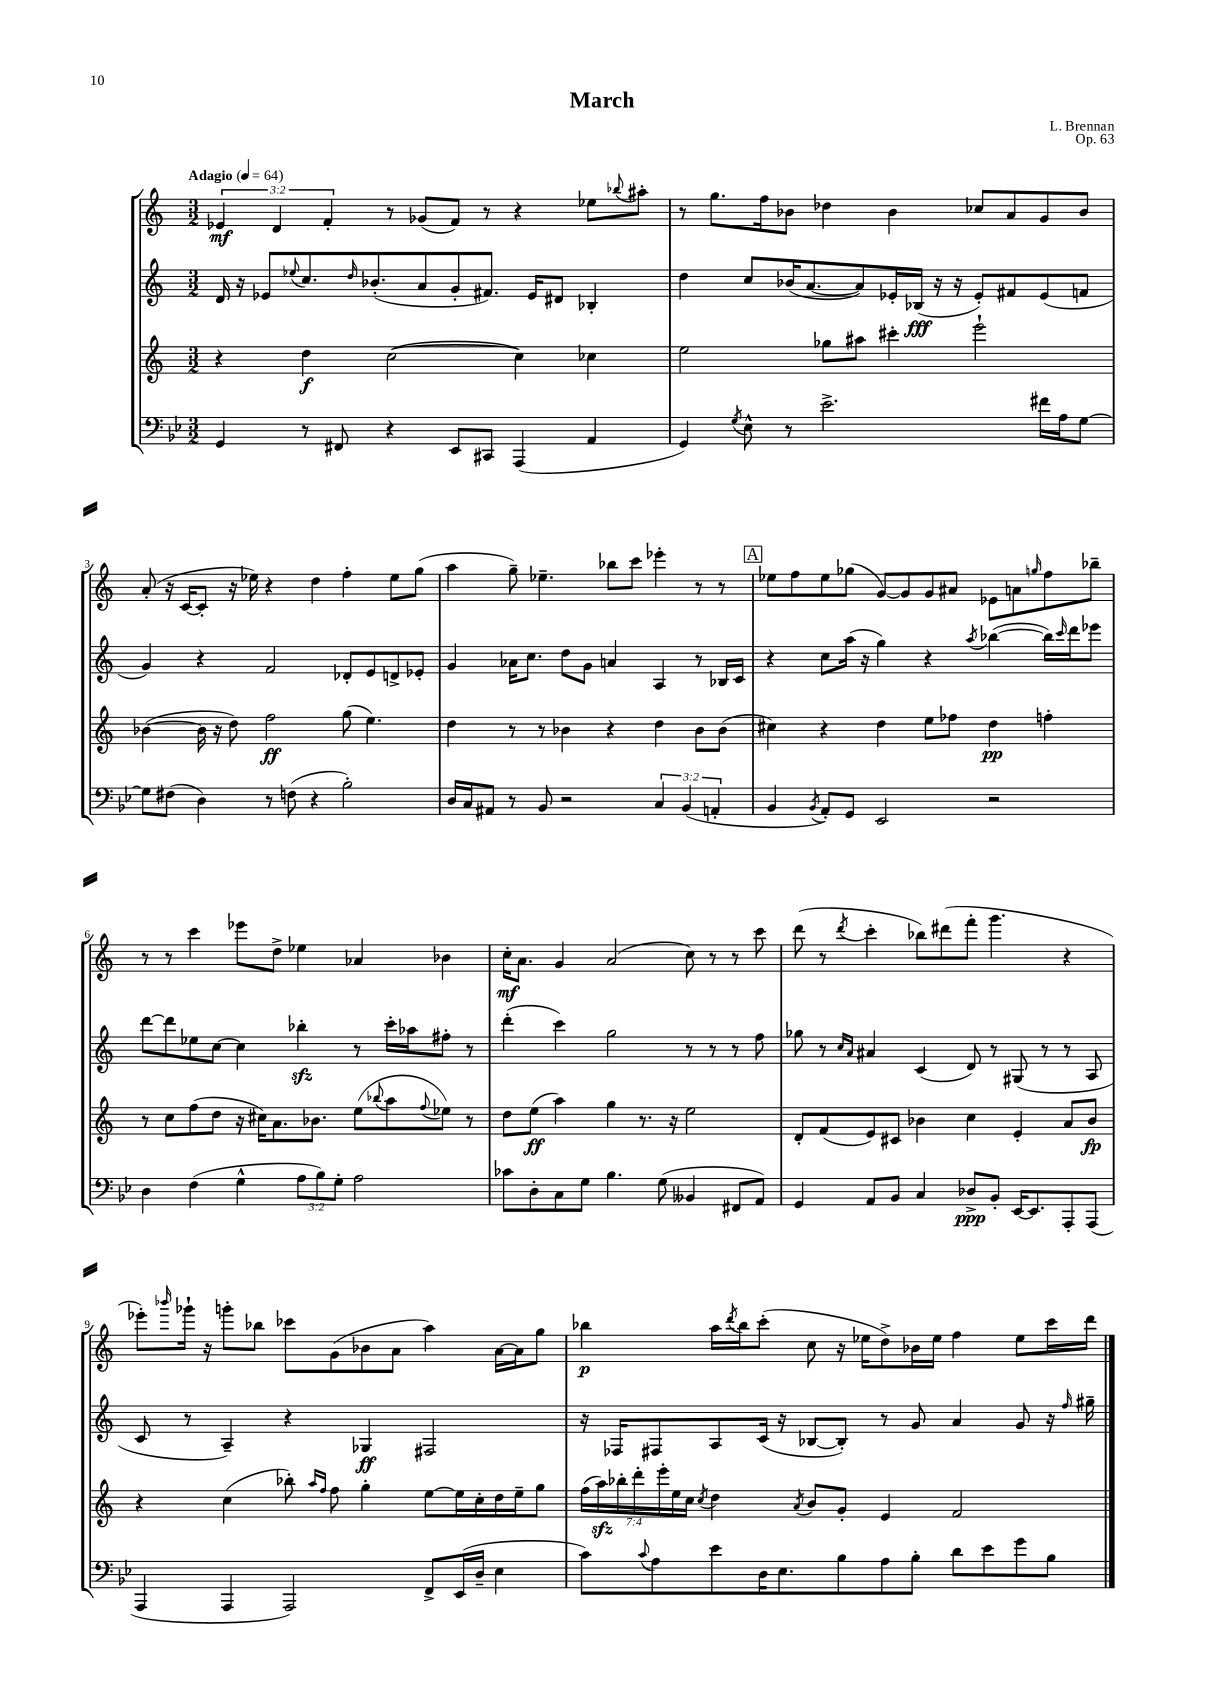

**kern	**kern	**kern	**kern
*staff4	*staff3	*staff2	*staff1
*clefF4	*clefG2	*clefG2	*clefG2
*k[b-e-]	*k[]	*k[]	*k[]
*M3/2	*M3/2	*M3/2	*M3/2
*MM64	*MM64	*MM64	*MM64
4GG/	4r	16d/	6e-/
.	.	16r	.
.	.	8e-/L	.
.	.	.	6d/
.	.	8qqee-/	.
8r	4dd\	8.cc/	.
.	.	.	6f'/
8FF#/	.	.	.
.	.	16qqdd/	.
.	.	(8.b-'/	.
4r	([2cc\	.	8r
.	.	8a/	(8g-/L
8EE-/L	.	8g'/	8f/J)
8CC#/J	.	8.f#/J)	8r
(4AAA/	4cc\])	.	4r
.	.	16e-/LK	.
.	.	8d#/J	.
4AA/	4cc-\	4B-'/	8ee-\L
.	.	.	8qqbb-/
.	.	.	8aa#'\J
=	=	=	=
4GG/)	2ee\	4dd\	8r
.	.	.	8.gg\L
8qG/	.	.	.
8E-^^\	.	8cc/L	.
.	.	.	16ff\k
8r	.	(16b-/K	8b-\J
.	.	[8.a/	.
2.e-^\	8gg-\L	.	4dd-\
.	8aa#\J	8a/])	.
.	4ccc#'\	16e-'/L	4b-\
.	.	(16B-/JJ	.
.	.	16r	.
.	.	16r	.
.	2eee`\	8e-'/L)	8cc-/L
.	.	8f#/	8a/
16f#\LL	.	(8e-/	8g/
16A\J	.	.	.
[8G\J	.	8f/J	8b-/J
=	=	=	=
8G\]L	([4b-\	4g/)	(8a'/
(8F#\J	.	.	16r
.	.	.	[16c/LK
4D\)	16b-\]	4r	8c'/]J
.	16r	.	.
.	8dd\)	.	16r
.	.	.	16ee-\)
8r	2ff\	2f/	4r
(8F\	.	.	.
4r	.	.	4dd\
2B-'\)	(8gg\	8d-'/L	4ff'\
.	4.ee\)	8e/	.
.	.	8d^/	8ee-\L
.	.	8e-'/J	(8gg\J
=	=	=	=
16D/LL	4dd\	4g/	4aa\
16C/J	.	.	.
8AA#/J	.	.	.
8r	8r	16a-\LK	8gg~\)
.	.	8.cc\J	.
8BB-/	8r	.	4.ee-~\
2r	4b-\	8dd\L	.
.	.	8g\J	.
.	4r	4a/	8bb-\L
.	.	.	8ccc\J
6C/	4dd\	4A/	4eee-'\
(6BB-/	.	.	.
.	8b-\L	8r	8r
6AA'/	.	.	.
.	(8b-\J	16B-/LL	8r
.	.	16c/JJ	.
=	=	=	=
4BB-/	4cc#\)	4r	8ee-\L
.	.	.	8ff\
8qBB-/	.	.	.
8AA'/L)	4r	8cc\L	8ee-\
8GG/J	.	(16aa\Jk	(8gg-\J
.	.	16r	.
2EE-/	4dd\	4gg\)	[8g/L)
.	.	.	8g/]
.	8ee\L	4r	8g/
.	8ff-\J	.	8a#/J
.	.	8qaa/	.
2r	4dd\	([4bb-\	8e-\L
.	.	.	8a\
.	.	.	16qqgg/
.	4ff'\	16bb-\]LL)	8ff\
.	.	16qqccc/	.
.	.	16ddd\J	.
.	.	8eee-\J	8bb-~\J
=	=	=	=
4D\	8r	[8ddd\L	8r
.	8cc\L	8ddd\]	8r
(4F\	(8ff\	8ee-\	4ccc\
.	8dd\J	[8cc\J	.
4G^^\	16r	4cc\]	8eee-\L
.	16cc#\LK)	.	.
.	8.a\	.	8dd^\J
12A\L	.	4bb-'\	4ee-\
.	8.b-\J	.	.
12B-\)	.	.	.
12G'\J	.	.	.
2A\	(8ee\L	8r	4a-/
.	8qqbb-/	.	.
.	8aa\	16ccc'\LL	.
.	.	16aa-\J	.
.	8qqff/	.	.
.	8ee-\J)	8ff#'\J	4b-\
.	8r	8r	.
=	=	=	=
8c-\L	8dd\L	(4ddd'\	16cc'\LK
.	.	.	8.a\J
8D'\	(8ee\J	.	.
8C\	4aa\)	4ccc\)	4g/
8G\J	.	.	.
4.B-\	4gg\	2gg\	(2a/
.	8.r	.	.
(8G\	.	.	.
.	16r	.	.
4BB--/	2ee\	8r	8cc\)
.	.	8r	8r
8FF#/L	.	8r	8r
8AA/J)	.	8ff\	8ccc\
=	=	=	=
4GG/	8d'/L	8gg-\	(8ddd\
.	(8f/	8r	8r
.	.	16qqcc/LL	.
.	.	16qqa/JJ	8qddd/
8AA/L	8e/)	4a#/	4ccc'\
8BB-/J	8c#/J	.	.
4C/	4b-\	(4c/	8bb-\L)
.	.	.	(8ddd#\
8D-^/L	4cc\	8d/)	8fff'\J
8BB-'/J	.	8r	4.ggg\
[16EE-/LK	4e'/	(8G#/	.
8.EE-/]	.	.	.
.	.	8r	.
8AAA'/	8a/L	8r	4r
(8AAA/J	8b-/J	8A/	.
=	=	=	=
4AAA/	4r	8c/	8eee-'\L)
.	.	.	16qqbbb-/
.	.	8r	16ggg-`\Jk
.	.	.	16r
4AAA/	(4cc\	4A~/)	8ggg'\L
.	.	.	8bb-\J
2AAA/)	8bb-'\)	4r	8ccc-\L
.	16qqaa/LL	.	.
.	16qqff/JJ	.	.
.	8ff\	.	(8g\
.	4gg'\	4G-/	8b-\
.	.	.	8a\J
8FF^/L	[8ee\L	2F#/	4aa\)
(16EE-/L	16ee\]L	.	.
16D~/JJ	16cc'\	.	.
4E-\	16dd\	.	[16a\LL
.	16ee~\J	.	16a\]J
.	8gg\J	.	8gg\J
=	=	=	=
8c\L)	(28ff\LL	16r	4bb-\
.	28aa\)	.	.
.	.	16F-/LK	.
.	28bb-'\	.	.
.	28ddd'\	.	.
8qqc/	.	.	.
8A\	.	8F#/	.
.	28eee'\	.	.
.	28ee\	.	.
.	28cc\JJ	.	.
.	8qcc/	.	.
8e-\	4dd\	8A/	16aa\LL
.	.	.	8qddd/
.	.	.	16bb-\J
16D\K	.	(16c/Jk	(8ccc'\J
8.E-\	.	16r	.
.	8qa/	.	.
.	8b/L	[8B-/L	8cc\
8B-\	8g'/J	8B-'/]J)	16r
.	.	.	16ee-\LK
8A\	4e/	8r	8dd^\)
8B-'\J	.	8g/	16b-\L
.	.	.	16ee-\JJ
8d\L	2f/	4a/	4ff\
8e-\	.	.	.
8g\	.	8g/	8ee-\L
8B-\J	.	16r	16ccc\L
.	.	16qqff/	.
.	.	16gg#~\	16ddd\JJ
==	==	==	==
*-	*-	*-	*-
